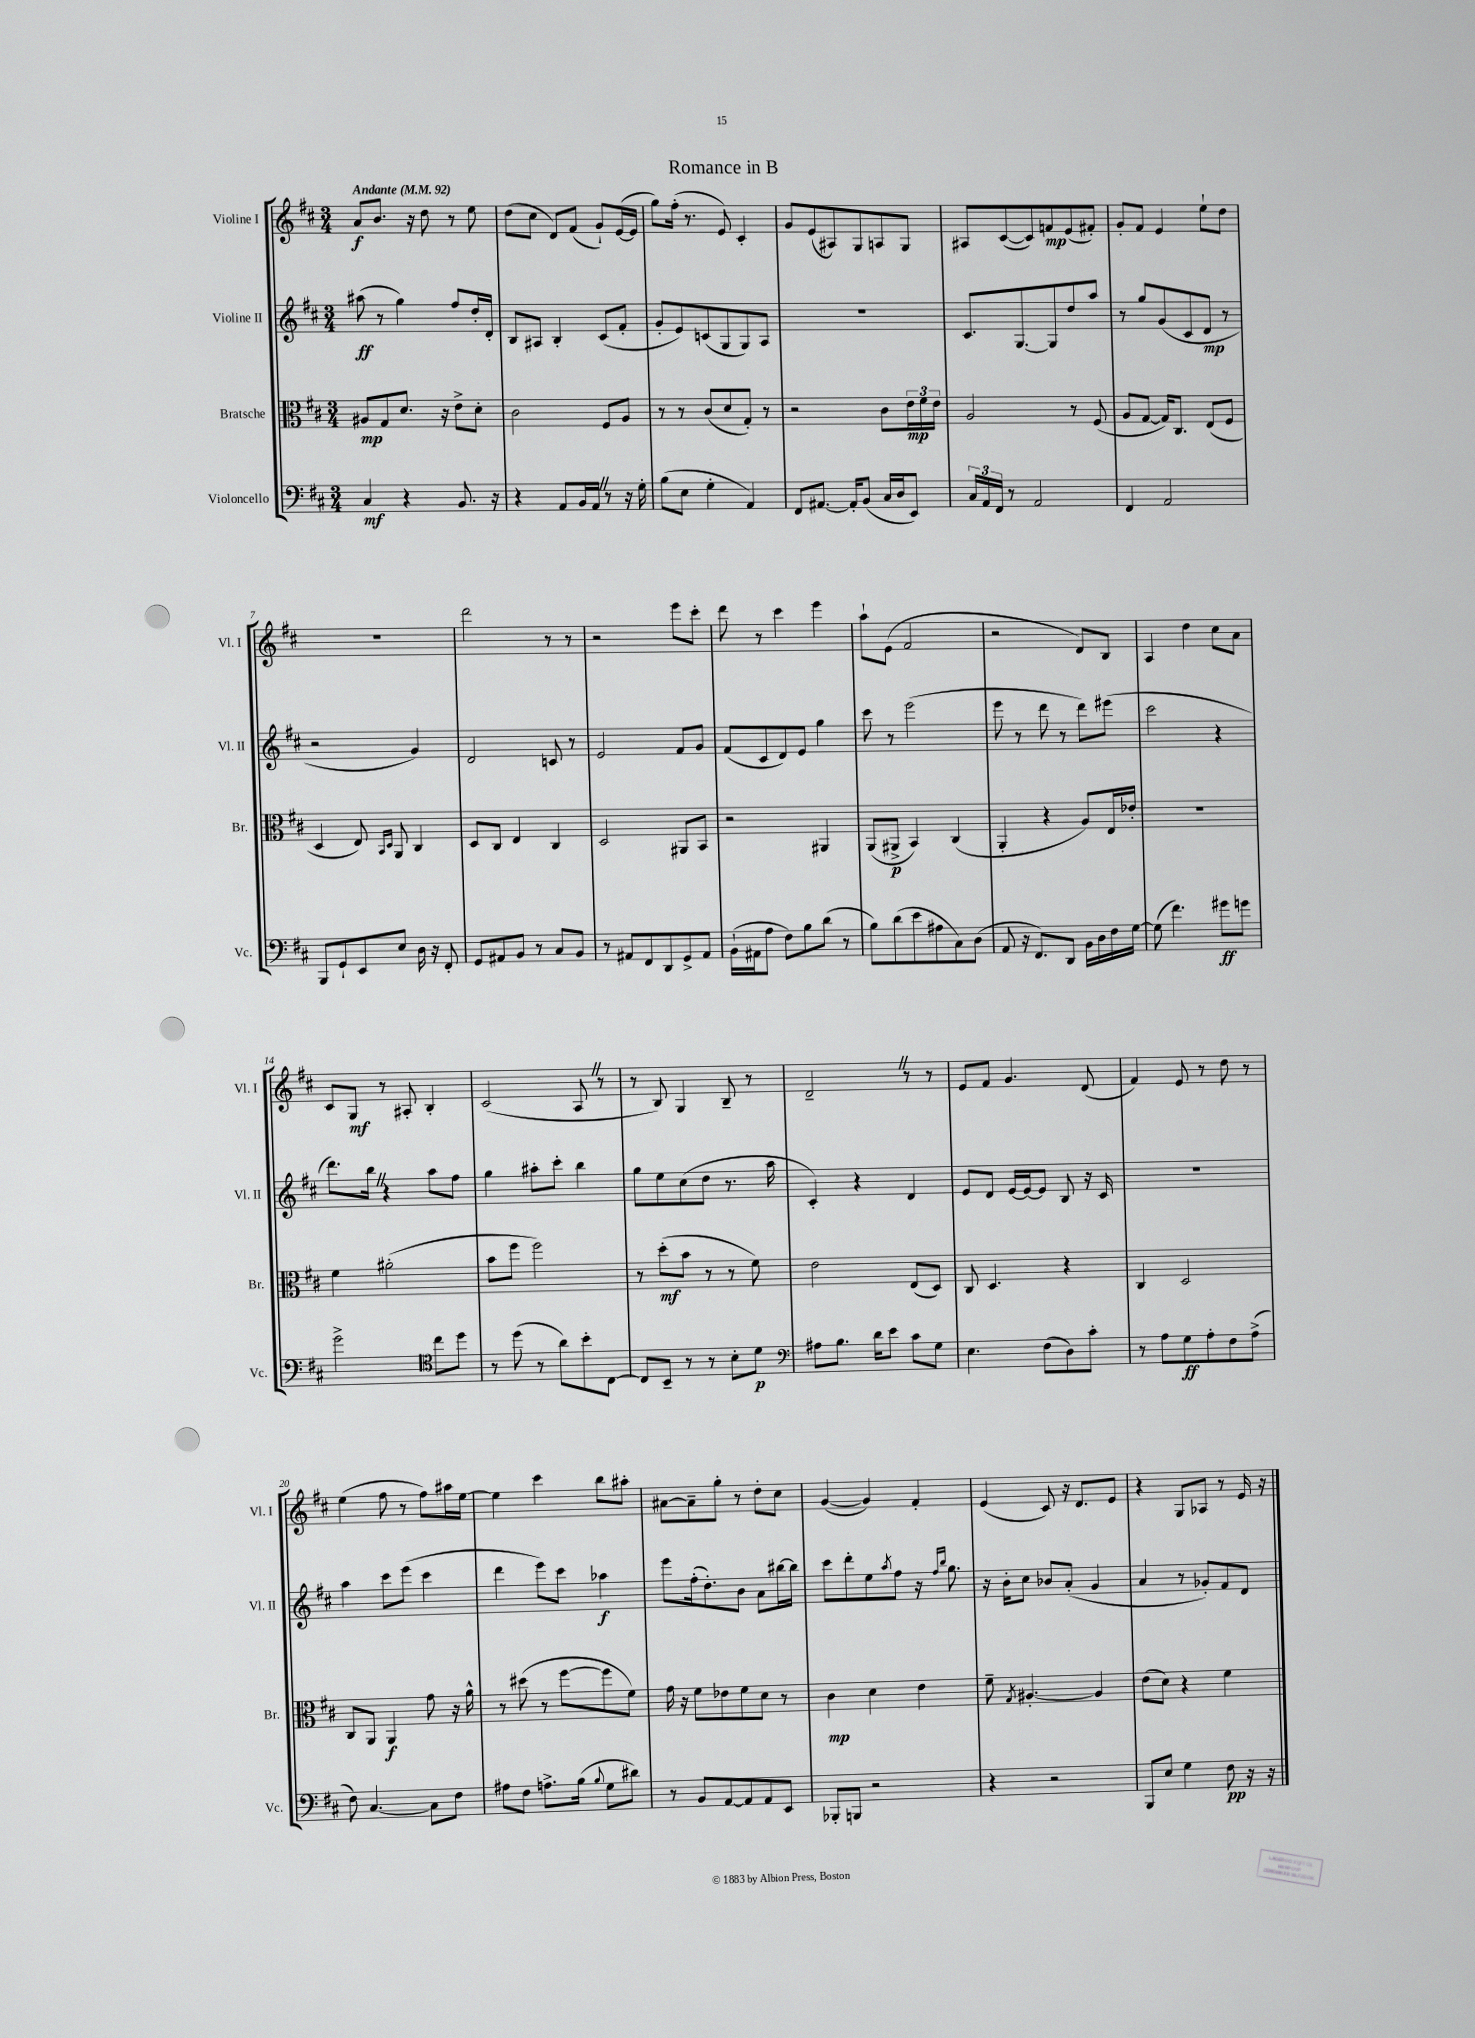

**kern	**dynam	**kern	**dynam	**kern	**dynam	**kern	**dynam
*part4	*part4	*part3	*part3	*part2	*part2	*part1	*part1
*staff4	*staff4	*staff3	*staff3	*staff2	*staff2	*staff1	*staff1
*I"Violoncello	*	*I"Bratsche	*	*I"Violine II	*	*I"Violine I	*
*I'Vc.	*	*I'Br.	*	*I'Vl. II	*	*I'Vl. I	*
*clefF4	*	*clefC3	*	*clefG2	*	*clefG2	*
*k[f#c#]	*	*k[f#c#]	*	*k[f#c#]	*	*k[f#c#]	*
*M3/4	*	*M3/4	*	*M3/4	*	*M3/4	*
*MM92	*	*MM92	*	*MM92	*	*MM92	*
=1	=1	=1	=1	=1	=1	=1	=1
!	!	!	!	!	!	!LO:TX:a:B:t=Andante	!
4C#/	mf	8A#X/L	mp	(8aa#X\	ff	8a/L	f
.	.	8G/	.	8r	.	8.b/J	.
4r	.	8.d/J	.	4gg\)	.	.	.
.	.	.	.	.	.	16r	.
.	.	.	.	.	.	8dd\	.
.	.	16r	.	.	.	.	.
8.BB/	.	8e^\L	.	8ff#/L	.	8r	.
.	.	8d'\J	.	16dd'/L	.	8ee\	.
16r	.	.	.	16d'/JJ	.	.	.
=2	=2	=2	=2	=2	=2	=2	=2
4r	.	2c#\	.	8B/L	.	(8dd\L	.
.	.	.	.	8A#X/J	.	8cc#\J	.
8AA/L	.	.	.	4B'/	.	8d/L)	.
16BB/L	.	.	.	.	.	(8f#/J	.
16AAZ/JJ	.	.	.	.	.	.	.
8r	.	8F#/L	.	(8c#/L	.	8g`/L)	.
16r	.	8A/J	.	8f#'/J	.	([16e/L	.
16G'\	.	.	.	.	.	16e/JJ]	.
=3	=3	=3	=3	=3	=3	=3	=3
(8B\L	.	8r	.	8g'/L	.	8gg\L)	.
8E\J	.	8r	.	8e/)	.	(16ff#'\Jk	.
.	.	.	.	.	.	8.r	.
4G'\	.	(8c#/L	.	(8cn/	.	.	.
.	.	8d/	.	8G/	.	8e/)	.
4AA/)	.	8G'/J)	.	8G/)	.	4c#'/	.
.	.	8r	.	8A/J	.	.	.
=4	=4	=4	=4	=4	=4	=4	=4
8FF#/L	.	2r	.	2.r	.	8g/L	.
[8.AA#X/J	.	.	.	.	.	(8e/	.
.	.	.	.	.	.	8A#X/)	.
16AA#'/KL]	.	.	.	.	.	.	.
(8BB/J	.	.	.	.	.	8G/	.
16C#/LL	.	8c#\L	.	.	.	8An/	.
16D/J	.	.	.	.	.	.	.
8EE/J)	.	24e\L	mp	.	.	8G/J	.
.	.	24f#\	.	.	.	.	.
.	.	24e\JJ	.	.	.	.	.
=5	=5	=5	=5	=5	=5	=5	=5
24C#/LL	.	2A/	.	8.c#/L	.	8A#X/L	.
24AA/	.	.	.	.	.	.	.
24FF#/JJ	.	.	.	.	.	.	.
8r	.	.	.	.	.	([8c#/	.
.	.	.	.	[8.G/	.	.	.
2AA/	.	.	.	.	.	8c#/])	.
.	.	.	.	8G/]	.	8fn/	mp
.	.	8r	.	8dd/	.	(8e/	.
.	.	(8F#/	.	8aa/J	.	8f#X'/J)	.
=6	=6	=6	=6	=6	=6	=6	=6
4FF#/	.	8A/L	.	8r	.	8g'/L	.
.	.	[8G/J	.	8gg/L	.	8f#/J	.
2AA/	.	16G/KL])	.	(8g/	.	4e/	.
.	.	8.C#/J	.	.	.	.	.
.	.	.	.	8c#/	.	.	.
.	.	(8E/L	.	8d/J	mp	8ee`\L	.
.	.	8F#/J	.	8r	.	8dd\J	.
!!LO:LB:g=z
=7	=7	=7	=7	=7	=7	=7	=7
8BBB/L	.	4D/	.	2r	.	2.r	.
8GG`/	.	.	.	.	.	.	.
8EE/	.	8E/)	.	.	.	.	.
.	.	16qqBB/LL	.	.	.	.	.
.	.	16qqD/JJ	.	.	.	.	.
8E/J	.	8AA/	.	.	.	.	.
16D\	.	4C#/	.	4g/)	.	.	.
16r	.	.	.	.	.	.	.
8FF#'/	.	.	.	.	.	.	.
=8	=8	=8	=8	=8	=8	=8	=8
8GG/L	.	8D/L	.	2d/	.	2ddd\	.
8AA#X/	.	8C#/J	.	.	.	.	.
8BB/J	.	4E/	.	.	.	.	.
8r	.	.	.	.	.	.	.
8C#/L	.	4C#/	.	8cn/	.	8r	.
8BB/J	.	.	.	8r	.	8r	.
=9	=9	=9	=9	=9	=9	=9	=9
8r	.	2D/	.	2e/	.	2r	.
8AA#X/L	.	.	.	.	.	.	.
8FF#/	.	.	.	.	.	.	.
8DD/	.	.	.	.	.	.	.
8GG^/	.	8AA#X/L	.	8f#/L	.	8eee\L	.
8AA#/J	.	8BB/J	.	8g/J	.	8ccc#'\J	.
=10	=10	=10	=10	=10	=10	=10	=10
(16BB`\LL	.	2r	.	(8f#/L	.	8ddd\	.
16AA#X\J	.	.	.	.	.	.	.
8A\J	.	.	.	8c#/	.	8r	.
8F#\L)	.	.	.	8d/)	.	4ccc#\	.
8B\	.	.	.	8e/J	.	.	.
(8d\J	.	4AA#X/	.	4gg\	.	4eee\	.
8r	.	.	.	.	.	.	.
=11	=11	=11	=11	=11	=11	=11	=11
8B\L)	.	(8AA/L	.	8ccc#\	.	8aa`\L	.
(8d\	.	8AA#X^/J	p	8r	.	(8e\J	.
8e\	.	4BB/)	.	(2eee\	.	2f#/	.
8A#X\	.	.	.	.	.	.	.
8C#\)	.	(4C#/	.	.	.	.	.
(8D\J	.	.	.	.	.	.	.
=12	=12	=12	=12	=12	=12	=12	=12
8AA/	.	4AA'/	.	8eee\	.	2r	.
16r	.	.	.	8r	.	.	.
8.FF#/L)	.	.	.	.	.	.	.
.	.	4r	.	8ddd\	.	.	.
8DD/J	.	.	.	8r	.	.	.
16BB\LL	.	8A/L)	.	8ddd\L)	.	8d/L)	.
16D\	.	.	.	.	.	.	.
16F#\	.	16E/L	.	(8eee#X\J	.	8B/J	.
[16G\JJ	.	16e-X'/JJ	.	.	.	.	.
=13	=13	=13	=13	=13	=13	=13	=13
(8G\]	.	2.r	.	2ccc#\	.	4A/	.
4.f#\)	.	.	.	.	.	.	.
.	.	.	.	.	.	4dd\	.
8g#X\L	ff	.	.	4r	.	8cc#\L	.
8gn\J	.	.	.	.	.	8a\J	.
!!LO:LB:g=z
=14	=14	=14	=14	=14	=14	=14	=14
2g^\	.	4f#\	.	8.ddd\L)	.	8c#/L	.
.	.	.	.	.	.	8G/J	mf
.	.	.	.	16bbZ\Jk	.	.	.
.	.	(2a#X'\	.	4r	.	8r	.
.	.	.	.	.	.	8A#X'/	.
*clefC4	*	*	*	*	*	*	*
8cc#\L	.	.	.	8aa\L	.	4B'/	.
8dd\J	.	.	.	8ff#\J	.	.	.
=15	=15	=15	=15	=15	=15	=15	=15
8r	.	8b\L	.	4gg\	.	(2c#/	.
(8dd\	.	8ff#\J	.	.	.	.	.
8r	.	2ff#\)	.	8aa#X'\L	.	.	.
8a\L)	.	.	.	8ccc#'\J	.	.	.
8b'\	.	.	.	4bb\	.	8AZ/	.
[8C#\J	.	.	.	.	.	8r	.
=16	=16	=16	=16	=16	=16	=16	=16
8C#/L]	.	8r	.	8gg\L	.	8r	.
8BB~/J	.	(8dd'\L	mf	8ee\	.	8B/)	.
8r	.	8b\J	.	(8cc#\	.	4G/	.
8r	.	8r	.	8dd\J	.	.	.
8B'\L	.	8r	.	8.r	.	8B~/	.
8d\J	p	8f#\)	.	.	.	8r	.
.	.	.	.	16aa\	.	.	.
=17	=17	=17	=17	=17	=17	=17	=17
*clefF4	*	*	*	*	*	*	*
8A#X\L	.	2e\	.	4c#'/)	.	2d~Z/	.
8.B\J	.	.	.	.	.	.	.
.	.	.	.	4r	.	.	.
16d\KL	.	.	.	.	.	.	.
8e\J	.	.	.	.	.	.	.
8c#\L	.	(8E/L	.	4d/	.	8r	.
8G\J	.	8D/J)	.	.	.	8r	.
=18	=18	=18	=18	=18	=18	=18	=18
4.E\	.	8C#/	.	8e/L	.	8e/L	.
.	.	4.D/	.	8d/J	.	8f#/J	.
.	.	.	.	[16e/LL	.	4.g/	.
.	.	.	.	16e/J_	.	.	.
(8F#\L	.	.	.	8e/J]	.	.	.
8D\)	.	4r	.	8B/	.	.	.
8c#'\J	.	.	.	16r	.	(8d/	.
.	.	.	.	16c#/	.	.	.
=19	=19	=19	=19	=19	=19	=19	=19
8r	.	4C#/	.	2.r	.	4f#/)	.
8A\L	.	.	.	.	.	.	.
8G\	ff	2D/	.	.	.	8e/	.
8A'\	.	.	.	.	.	8r	.
8F#\	.	.	.	.	.	8dd\	.
(8A^\J	.	.	.	.	.	8r	.
!!LO:LB:g=z
=20	=20	=20	=20	=20	=20	=20	=20
8F#\)	.	8C#/L	.	4aa\	.	(4ee\	.
[4.C#/	.	8AA/J	.	.	.	.	.
.	.	4AA/	f	8ccc#\L	.	8ff#\	.
.	.	.	.	(8eee\J	.	8r	.
8C#\L]	.	8g\	.	4ccc#\	.	8ff#\L)	.
8F#\J	.	16r	.	.	.	16aa#X\L	.
.	.	16a^^\	.	.	.	[16ee\JJ	.
=21	=21	=21	=21	=21	=21	=21	=21
8A#X\L	.	8r	.	4ddd\	.	4ee\]	.
8F#\J	.	(8dd#X\	.	.	.	.	.
8.An^\L	.	8r	.	8eee\L)	.	4ccc#\	.
.	.	[8ff#\L	.	8ccc#\J	.	.	.
(16B\Jk	.	.	.	.	.	.	.
8qqB/	.	.	.	.	.	.	.
8G\L	.	8ff#\]	.	4aa-X\	f	8bb\L	.
8d#X\J)	.	8f#\J)	.	.	.	8aa#X'\J	.
=22	=22	=22	=22	=22	=22	=22	=22
8r	.	16g\	.	8eee\L	.	[8a#X\L	.
.	.	16r	.	.	.	.	.
8BB/L	.	8f#\L	.	(16ff#'\k	.	8a#~\]	.
.	.	.	.	8.dd'\)	.	.	.
[8AA/	.	8e-X\	.	.	.	8gg'\J	.
8AA/]	.	8f#\	.	8b\J	.	8r	.
8AA/	.	8d\J	.	8a\L	.	8dd'\L	.
8EE/J	.	8r	.	[16bb#X\L	.	8cc#\J	.
.	.	.	.	16bb#\JJ]	.	.	.
=23	=23	=23	=23	=23	=23	=23	=23
8BBB-X'/L	.	4c#\	mp	8ccc#\L	.	([4g/	.
8BBBn/J	.	.	.	8ddd'\	.	.	.
2r	.	4d\	.	8ee\	.	4g/])	.
.	.	.	.	8qaa/	.	.	.
.	.	.	.	8ff#\J	.	.	.
.	.	4e\	.	16r	.	4f#'/	.
.	.	.	.	16qqff#/LL	.	.	.
.	.	.	.	16qqbb/JJ	.	.	.
.	.	.	.	8.gg\	.	.	.
=24	=24	=24	=24	=24	=24	=24	=24
4r	.	8f#~\	.	16r	.	(4e/	.
.	.	.	.	16b'\KL	.	.	.
.	.	8qG/	.	.	.	.	.
.	.	[4.A#X'/	.	8cc#\J	.	.	.
2r	.	.	.	8b-X/L	.	8c#/)	.
.	.	.	.	(8a'/J	.	16r	.
.	.	.	.	.	.	8.d/L	.
.	.	4A#/]	.	4g/	.	.	.
.	.	.	.	.	.	8e/J	.
=25	=25	=25	=25	=25	=25	=25	=25
8BBB/L	.	(8e\L	.	4a/	.	4r	.
8E/J	.	8d\J)	.	.	.	.	.
4G\	.	4r	.	8r	.	8G/L	.
.	.	.	.	8g-X'/L)	.	8A-X/J	.
8F#\	pp	4f#\	.	8f#/	.	8r	.
16r	.	.	.	8d/J	.	16e/	.
16r	.	.	.	.	.	16r	.
==	==	==	==	==	==	==	==
*-	*-	*-	*-	*-	*-	*-	*-
